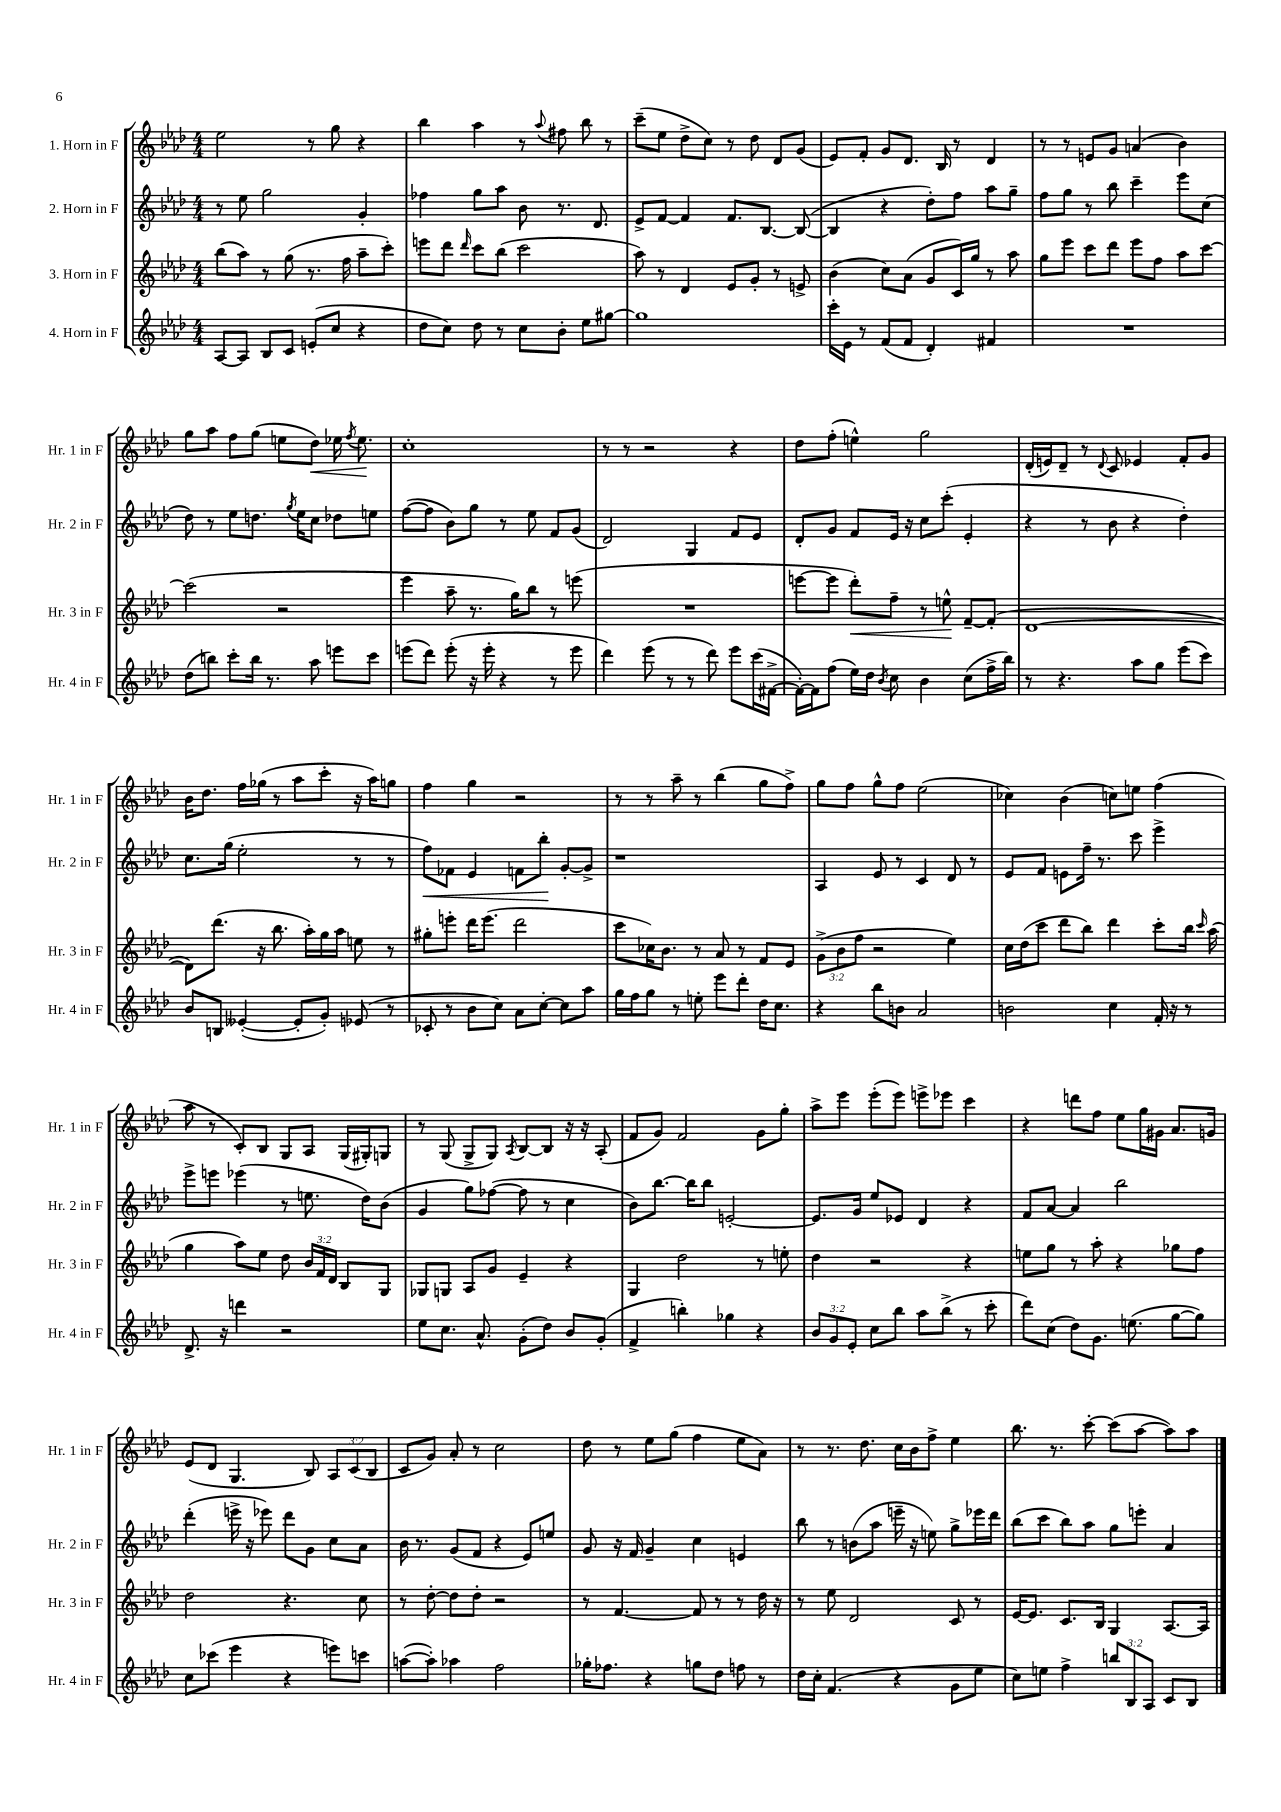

**kern	**kern	**dynam	**kern	**dynam	**kern	**dynam
*part4	*part3	*part3	*part2	*part2	*part1	*part1
*staff4	*staff3	*staff3	*staff2	*staff2	*staff1	*staff1
*I"4. Horn in F	*I"3. Horn in F	*	*I"2. Horn in F	*	*I"1. Horn in F	*
*I'Hr. 4 in F	*I'Hr. 3 in F	*	*I'Hr. 2 in F	*	*I'Hr. 1 in F	*
*clefG2	*clefG2	*	*clefG2	*	*clefG2	*
*k[b-e-a-d-]	*k[b-e-a-d-]	*	*k[b-e-a-d-]	*	*k[b-e-a-d-]	*
*M4/4	*M4/4	*	*M4/4	*	*M4/4	*
=1	=1	=1	=1	=1	=1	=1
[8A-/L	(8bb-\L	.	8r	.	2ee-\	.
8A-/J]	8aa-\J)	.	8ee-\	.	.	.
8B-/L	8r	.	2gg\	.	.	.
8c/J	(8gg\	.	.	.	.	.
(8en'/L	8.r	.	.	.	8r	.
8cc/J	.	.	.	.	8gg\	.
.	16ff\	.	.	.	.	.
4r	8aa-~\L	.	4g'/	.	4r	.
.	8ccc'\J)	.	.	.	.	.
=2	=2	=2	=2	=2	=2	=2
8dd-\L	8eeen\L	.	4ff-X\	.	4bb-\	.
8cc\J)	8ddd-\J	.	.	.	.	.
.	16qqddd-/	.	.	.	.	.
8dd-\	8ccc\L	.	8gg\L	.	4aa-\	.
8r	(8bb-\J	.	8aa-\J	.	.	.
8cc\L	2ccc\	.	8b-\	.	8r	.
.	.	.	.	.	8qqaa-/	.
8b-'\J	.	.	8.r	.	8ff#X\	.
8ee-\L	.	.	.	.	8bb-\	.
.	.	.	8.d-/	.	.	.
[8gg#X\J	.	.	.	.	8r	.
=3	=3	=3	=3	=3	=3	=3
1gg#]	8aa-\)	.	8e-^/L	.	(8ccc~\L	.
.	8r	.	[8f/J	.	8ee-\J	.
.	4d-/	.	4f/]	.	8dd-^\L	.
.	.	.	.	.	8cc\J)	.
.	8e-/L	.	8.f/L	.	8r	.
.	8g'/J	.	.	.	8dd-\	.
.	.	.	[8.B-/J	.	.	.
.	8r	.	.	.	8d-/L	.
.	8en^/	.	(8B-/_	.	(8g/J	.
=4	=4	=4	=4	=4	=4	=4
16ccc'\LL	(4b-\	.	4B-/]	.	8e-/L)	.
16e-\JJ	.	.	.	.	.	.
8r	.	.	.	.	8f'/J	.
(8f/L	8cc\L)	.	4r	.	8g/L	.
8f/J	(8a-\J	.	.	.	8.d-/J	.
4d-'/)	8g/L	.	8dd-'\L)	.	.	.
.	.	.	.	.	16B-/	.
.	16c/L)	.	8ff\J	.	8r	.
.	16gg/JJ	.	.	.	.	.
4f#X/	8r	.	8aa-\L	.	4d-/	.
.	8aa-\	.	8gg~\J	.	.	.
=5	=5	=5	=5	=5	=5	=5
1r	8gg\L	.	8ff\L	.	8r	.
.	8eee-\J	.	8gg\J	.	8r	.
.	8ccc\L	.	8r	.	8en/L	.
.	8ddd-\J	.	8bb-\	.	8g/J	.
.	8eee-\L	.	4ccc~\	.	(4an/	.
.	8ff\J	.	.	.	.	.
.	8aa-\L	.	8eee-\L	.	4b-\)	.
.	[8ccc\J	.	(8cc\J	.	.	.
!!LO:LB:g=z
=6	=6	=6	=6	=6	=6	=6
(8dd-\L	(2ccc\]	.	8dd-\)	.	8gg\L	.
8bbn\J)	.	.	8r	.	8aa-\J	.
8ccc'\L	.	.	8ee-\L	.	8ff\L	.
16bb\Jk	.	.	8.ddn\J	.	(8gg\J	.
8.r	.	.	.	.	.	.
.	2r	.	.	.	8een\L	.
.	.	.	8qgg/	.	.	.
.	.	.	16ee-\KL	.	.	.
!	!	!	!	!	!	!LO:HP:b
8aa-\	.	.	8cc\J	.	8dd-\J)	<
8eeen\L	.	.	8dd-X\L	.	16ee-X\	.
.	.	.	.	.	8qff/	.
.	.	.	.	.	8.ee-\	.
8ccc\J	.	.	8een\J	.	.	.
.	.	.	.	.	.	[
=7	=7	=7	=7	=7	=7	=7
(8eeen\L	4eee-\	.	([8ff\L	.	1cc'	.
8ddd-\J)	.	.	8ff\J]	.	.	.
(8eee'\	8aa-~\	.	8b-\L)	.	.	.
16r	8.r	.	8gg\J	.	.	.
16eee'\	.	.	.	.	.	.
4r	.	.	8r	.	.	.
.	16gg\KL)	.	.	.	.	.
.	8bb-\J	.	8ee-\	.	.	.
8r	8r	.	8f/L	.	.	.
8eee\	(8eeen\	.	(8g/J	.	.	.
=8	=8	=8	=8	=8	=8	=8
4ddd-\)	1r	.	2d-/)	.	8r	.
.	.	.	.	.	8r	.
(8eee-\	.	.	.	.	2r	.
8r	.	.	.	.	.	.
8r	.	.	4G/	.	.	.
8ddd-\)	.	.	.	.	.	.
8eee-\L	.	.	8f/L	.	4r	.
(16ccc\L	.	.	8e-/J	.	.	.
[16f#X^\JJ	.	.	.	.	.	.
=9	=9	=9	=9	=9	=9	=9
16f#'\LL_)	[8eeen\L	.	8d-'/L	.	8dd-\L	.
16f#\J]	.	.	.	.	.	.
(8ff\J	8eee\J]	.	8g/J	.	(8ff'\J	.
!	!	!LO:HP:b	!	!	!	!
16ee-\LL)	8ddd-'\L)	<	8f/L	.	4een^^\)	.
16dd-\JJ	.	.	.	.	.	.
8qb-/	.	.	.	.	.	.
8cc\	8ff~\J	.	16e-/Jk	.	.	.
.	.	.	16r	.	.	.
4b-\	8r	.	8cc\L	.	2gg\	.
.	8een^^\	.	(8ccc'\J	.	.	.
(8cc\L	[8f~/L	[	4e-'/	.	.	.
16ff^\L	(8f'/J]	.	.	.	.	.
16bb-\JJ)	.	.	.	.	.	.
=10	=10	=10	=10	=10	=10	=10
8r	[1d-	.	4r	.	(16d-'/LL	.
.	.	.	.	.	16en/J)	.
4.r	.	.	.	.	8d-~/J	.
.	.	.	8r	.	8r	.
.	.	.	.	.	8qqd-/	.
.	.	.	8b-\	.	8c/	.
8aa-\L	.	.	4r	.	4e-X/	.
8gg\J	.	.	.	.	.	.
(8eee-\L	.	.	4dd-'\)	.	8f'/L	.
8ccc\J)	.	.	.	.	8g/J	.
!!LO:LB:g=z
=11	=11	=11	=11	=11	=11	=11
8b-/L	8d-\L])	.	8.cc\L	.	16b-\KL	.
.	.	.	.	.	8.dd-\J	.
8Bn/J	(8.ddd-\J	.	.	.	.	.
.	.	.	(16gg\Jk	.	.	.
([4e--X'/	.	.	2ee-'\	.	16ff\LL	.
.	16r	.	.	.	(16gg-X\JJ	.
.	8.bb-\	.	.	.	8r	.
8e--'/L]	.	.	.	.	8aa-\L	.
.	16aa-'\LL)	.	.	.	.	.
8g'/J)	16gg\	.	.	.	8ccc'\J	.
.	16aa-\JJ	.	.	.	.	.
(8e-X/	8een\	.	8r	.	16r	.
.	.	.	.	.	16aa-\KL)	.
8r	8r	.	8r	.	8ggn\J	.
=12	=12	=12	=12	=12	=12	=12
!	!	!	!	!LO:HP:b	!	!
8c-X'/	8gg#X'\L	.	8ff\L)	<	4ff\	.
8r	8eeen'\J	.	8f-X\J	.	.	.
8b-\L	16ddd-\KL	.	4e-/	.	4gg\	.
.	(8.eee\J	.	.	.	.	.
8cc\J)	.	.	.	.	.	.
8a-\L	2ddd-\	.	8fn\L	.	2r	.
[8cc'\J	.	.	8bb-'\J	.	.	.
8cc\L]	.	.	[8g'/L	[	.	.
8aa-\J	.	.	8g^/J]	.	.	.
=13	=13	=13	=13	=13	=13	=13
16gg\LL	8ccc\L	.	1r	.	8r	.
16ff\J	.	.	.	.	.	.
8gg\J	16cc-X\K)	.	.	.	8r	.
.	8.b-\J	.	.	.	.	.
8r	.	.	.	.	8aa-~\	.
8een'\	8r	.	.	.	8r	.
8eee-\L	8a-/	.	.	.	(4bb-\	.
8ddd-'\J	8r	.	.	.	.	.
16dd-\KL	8f/L	.	.	.	8gg\L	.
8.cc\J	.	.	.	.	.	.
.	8e-/J	.	.	.	8ff^\J)	.
=14	=14	=14	=14	=14	=14	=14
4r	(12g^\L	.	4A-/	.	8gg\L	.
.	12b-\	.	.	.	.	.
.	.	.	.	.	8ff\J	.
.	12ff\J	.	.	.	.	.
8bb-\L	2r	.	8e-/	.	8gg^^\L	.
8bn\J	.	.	8r	.	8ff\J	.
2a-/	.	.	4c/	.	(2ee-\	.
.	4ee-\)	.	8d-/	.	.	.
.	.	.	8r	.	.	.
=15	=15	=15	=15	=15	=15	=15
2bn\	16cc\LL	.	8e-/L	.	4cc-X\)	.
.	(16dd-\J	.	.	.	.	.
.	8ccc\J	.	8f/J	.	.	.
.	8ddd-\L	.	8en\L	.	(4b-\	.
.	8bb-\J)	.	16ff~\Jk	.	.	.
.	.	.	8.r	.	.	.
4cc\	4ddd-\	.	.	.	8ccn\L)	.
.	.	.	8ccc\	.	8een\J	.
16f'/	8ccc'\L	.	4eee-^\	.	(4ff\	.
16r	.	.	.	.	.	.
8r	16bb-\Jk	.	.	.	.	.
.	16qqccc/	.	.	.	.	.
.	(16aa-\	.	.	.	.	.
!!LO:LB:g=z
=16	=16	=16	=16	=16	=16	=16
8.d-^/	4gg\	.	8eee-^\L	.	8aa-\	.
.	.	.	8eeen\J	.	8r	.
16r	.	.	.	.	.	.
4dddn\	8aa-\L)	.	(4eee-X\	.	8c'/L)	.
.	8ee-\J	.	.	.	8B-/J	.
2r	8dd-\	.	8r	.	8G/L	.
.	24b-/LL	.	8.een\	.	8A-/J	.
.	24f/	.	.	.	.	.
.	24d-/JJ	.	.	.	.	.
.	8B-/L	.	.	.	(16G/LL	.
.	.	.	16dd-\KL)	.	16G#X'/J)	.
.	8G/J	.	(8b-\J	.	8Gn/J	.
=17	=17	=17	=17	=17	=17	=17
8ee-\L	8G-X/L	.	4g/	.	8r	.
8.cc\J	8Gn/J	.	.	.	(8G/	.
.	8A-/L	.	8gg\L)	.	8G^/L	.
8.a-^^/	.	.	.	.	.	.
.	8g/J	.	([8ff-X\J	.	8G/J)	.
.	.	.	.	.	8qA-/	.
(8g'\L	4e-~/	.	8ff-\]	.	[8B-/L	.
8dd-\J)	.	.	8r	.	8B-/J]	.
8b-/L	4r	.	4cc\	.	16r	.
.	.	.	.	.	16r	.
(8g'/J	.	.	.	.	(8A-'/	.
=18	=18	=18	=18	=18	=18	=18
4f^/	4G/	.	8b-\L)	.	8f/L	.
.	.	.	[8.bb-\J	.	8g/J)	.
4bbn'\)	2dd-\	.	.	.	2f/	.
.	.	.	16bb-\KL]	.	.	.
.	.	.	8bb-\J	.	.	.
4gg-X\	.	.	[2en'/	.	.	.
4r	8r	.	.	.	8g\L	.
.	8een'\	.	.	.	8gg'\J	.
=19	=19	=19	=19	=19	=19	=19
12b-/L	4dd-\	.	8.e/L]	.	8aa-^\L	.
12g/	.	.	.	.	.	.
.	.	.	.	.	8eee-\J	.
12e-'/J	.	.	.	.	.	.
.	.	.	16g/Jk	.	.	.
8cc\L	2r	.	8ee-/L	.	(8eee-'\L	.
8bb-\J	.	.	8e-X/J	.	8eee-\J)	.
8aa-\L	.	.	4d-/	.	8eeen^\L	.
(8bb-^\J	.	.	.	.	8eee-X\J	.
8r	4r	.	4r	.	4ccc\	.
8ccc'\	.	.	.	.	.	.
=20	=20	=20	=20	=20	=20	=20
8ddd-\L)	8een\L	.	8f/L	.	4r	.
(8cc\J	8gg\J	.	[8a-/J	.	.	.
8dd-\L)	8r	.	4a-/]	.	8dddn\L	.
8.g\J	8aa-'\	.	.	.	8ff\J	.
.	4r	.	2bb-\	.	8ee-\L	.
(8.een\	.	.	.	.	.	.
.	.	.	.	.	16gg\L	.
.	.	.	.	.	16g#X\JJ	.
[8gg\L	8gg-X\L	.	.	.	8.a-/L	.
8gg\J])	8ff\J	.	.	.	.	.
.	.	.	.	.	16gn/Jk	.
!!LO:LB:g=z
=21	=21	=21	=21	=21	=21	=21
8cc\L	2dd-\	.	(4ddd-'\	.	(8e-/L	.
(8ccc-X\J	.	.	.	.	8d-/J	.
4eee-\	.	.	16eeen^\	.	4.G/	.
.	.	.	16r	.	.	.
.	.	.	8eee-X\)	.	.	.
4r	4.r	.	8ddd-\L	.	.	.
.	.	.	8g\J	.	8B-/)	.
8eeen\L)	.	.	8cc\L	.	12A-/L	.
.	.	.	.	.	(12c/	.
8cccn\J	8cc\	.	8a-\J	.	.	.
.	.	.	.	.	12B-/J	.
=22	=22	=22	=22	=22	=22	=22
([8aan\L	8r	.	16b-\	.	8c/L	.
.	.	.	8.r	.	.	.
8aa'\J])	[8dd-'\	.	.	.	8g/J)	.
4aa-X\	8dd-\L]	.	(8g/L	.	8a-'/	.
.	8dd-'\J	.	8f/J	.	8r	.
2ff\	2r	.	4r	.	2cc\	.
.	.	.	8e-/L)	.	.	.
.	.	.	8een/J	.	.	.
=23	=23	=23	=23	=23	=23	=23
16gg-X'\KL	8r	.	8g/	.	8dd-\	.
8.ff-X\J	.	.	.	.	.	.
.	[4.f/	.	16r	.	8r	.
.	.	.	16f/	.	.	.
4r	.	.	4g~/	.	8ee-\L	.
.	.	.	.	.	(8gg\J	.
8ggn\L	8f/]	.	4cc\	.	4ff\	.
8dd-\J	8r	.	.	.	.	.
8ffn\	8r	.	4en/	.	8ee-\L	.
8r	16dd-\	.	.	.	8a-\J)	.
.	16r	.	.	.	.	.
=24	=24	=24	=24	=24	=24	=24
16dd-\LL	8r	.	8bb-\	.	8r	.
16cc'\JJ	.	.	.	.	.	.
(4.f/	8ee-\	.	8r	.	8.r	.
.	2d-/	.	(8bn\L	.	.	.
.	.	.	.	.	8.dd-\	.
.	.	.	8aa-\J	.	.	.
4r	.	.	16eeen~\	.	16cc\LL	.
.	.	.	16r	.	16b-\J	.
.	.	.	8een\)	.	8ff^\J	.
8g\L	8c/	.	8gg^\L	.	4ee-\	.
8ee-\J	8r	.	16eee-X\L	.	.	.
.	.	.	16ddd-\JJ	.	.	.
=25	=25	=25	=25	=25	=25	=25
8cc\L)	[16e-/KL	.	(8bb-\L	.	8.bb-\	.
.	8.e-/J]	.	.	.	.	.
8een\J	.	.	8ccc\J	.	.	.
.	.	.	.	.	8.r	.
4ff^\	8.c/L	.	8bb-\L)	.	.	.
.	.	.	8aa-\J	.	[8ccc'\	.
.	16B-/Jk	.	.	.	.	.
12bbn/L	4G/	.	8gg\L	.	(8ccc\L]	.
12B-/	.	.	.	.	.	.
.	.	.	8eeen'\J	.	[8aa-\J	.
12A-/J	.	.	.	.	.	.
8c/L	[8.A-/L	.	4a-/	.	8aa-\L])	.
8B-/J	.	.	.	.	8aa-\J	.
.	16A-/Jk]	.	.	.	.	.
==	==	==	==	==	==	==
*-	*-	*-	*-	*-	*-	*-
